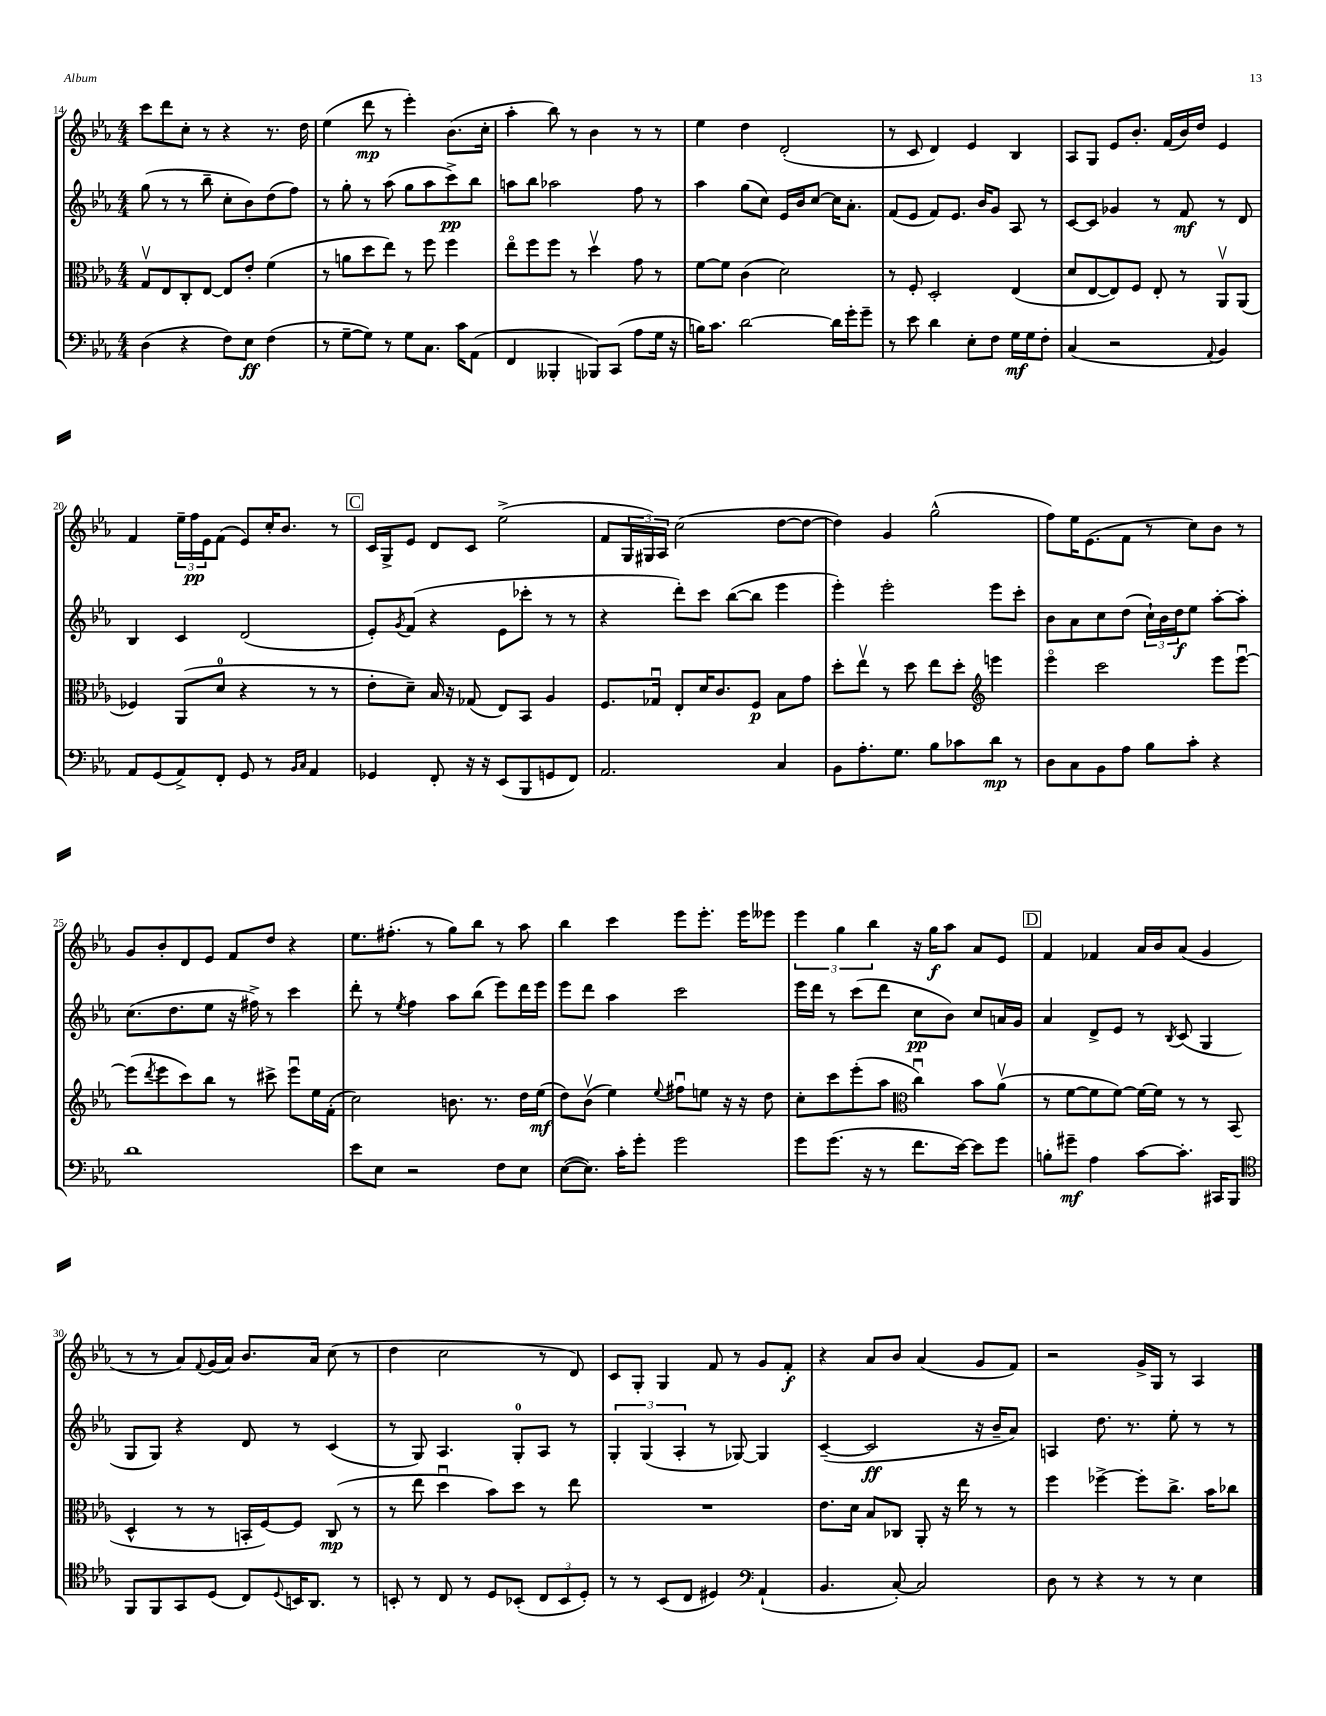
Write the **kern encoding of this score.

**kern	**dynam	**kern	**dynam	**kern	**dynam	**kern	**dynam
*part4	*part4	*part3	*part3	*part2	*part2	*part1	*part1
*staff4	*staff4	*staff3	*staff3	*staff2	*staff2	*staff1	*staff1
*clefF4	*	*clefC3	*	*clefG2	*	*clefG2	*
*k[b-e-a-]	*	*k[b-e-a-]	*	*k[b-e-a-]	*	*k[b-e-a-]	*
*M4/4	*	*M4/4	*	*M4/4	*	*M4/4	*
=14	=14	=14	=14	=14	=14	=14	=14
(4D\	.	8Gv/L	.	(8gg\	.	8ccc\L	.
.	.	8E-/	.	8r	.	8ddd\	.
4r	.	8C'/	.	8r	.	8cc'\J	.
.	.	[8E-/J	.	8bb-~\	.	8r	.
8F\L)	.	8E-/L]	.	8cc'\L	.	4r	.
8E-\J	ff	8e-'/J	.	8b-\)	.	.	.
(4F\	.	(4f\	.	(8dd\	.	8.r	.
.	.	.	.	8ff\J)	.	.	.
.	.	.	.	.	.	16dd\	.
=15	=15	=15	=15	=15	=15	=15	=15
8r	.	8r	.	8r	.	(4ee-\	.
[8G~\L	.	8an\L	.	8gg'\	.	.	.
8G\J])	.	8dd\	.	8r	.	8ddd\	mp
8r	.	8ee-\J)	.	(8aa-\	.	8r	.
8G\L	.	8r	.	8gg\L	.	4eee-'\)	.
8.C\J	.	8ff\	.	8aa-\	.	.	.
.	.	4ff\	.	8ccc^\)	pp	(8.b-\L	.
16c\KL	.	.	.	.	.	.	.
(8AA-\J	.	.	.	8bb-\J	.	.	.
.	.	.	.	.	.	16cc'\Jk	.
=16	=16	=16	=16	=16	=16	=16	=16
4FF/	.	8ee-\L	.	8aan\L	.	4aa-'\	.
.	.	8ff\	.	8bb-\J	.	.	.
4BBB--X'/	.	8ff\J	.	2aa-X\	.	8bb-\)	.
.	.	8r	.	.	.	8r	.
8BBB-X/L)	.	4ddv\	.	.	.	4b-\	.
(8CC/J	.	.	.	.	.	.	.
8A-\L	.	8g\	.	8ff\	.	8r	.
16G\Jk	.	8r	.	8r	.	8r	.
16r	.	.	.	.	.	.	.
=17	=17	=17	=17	=17	=17	=17	=17
16Bn\KL)	.	[8f\L	.	4aa-\	.	4ee-\	.
8.c\J	.	.	.	.	.	.	.
.	.	8f\J]	.	.	.	.	.
[2d\	.	(4c\	.	(8gg\L	.	4dd\	.
.	.	.	.	8cc\J)	.	.	.
.	.	2d\)	.	16e-/LL	.	(2d'/	.
.	.	.	.	16b-/J	.	.	.
.	.	.	.	[8cc/J	.	.	.
16d\LL]	.	.	.	16cc\KL]	.	.	.
16g'\J	.	.	.	8.a-'\J	.	.	.
8g~\J	.	.	.	.	.	.	.
=18	=18	=18	=18	=18	=18	=18	=18
8r	.	8r	.	(8f/L	.	8r	.
8e-\	.	8F'/	.	8e-/J	.	8c/	.
4d\	.	2D'/	.	8f/L)	.	4d/)	.
.	.	.	.	8.e-/J	.	.	.
8E-'\L	.	.	.	.	.	4e-/	.
.	.	.	.	16b-/KL	.	.	.
8F\J	.	.	.	8g/J	.	.	.
16G\LL	mf	(4E-/	.	8A-/	.	4B-/	.
16G\J	.	.	.	.	.	.	.
8F'\J	.	.	.	8r	.	.	.
=19	=19	=19	=19	=19	=19	=19	=19
(4C/	.	8d/L	.	[8c/L	.	8A-/L	.
.	.	[8E-/	.	8c/J]	.	8G/J	.
2r	.	8E-/])	.	4g-X/	.	8e-/L	.
.	.	8F/J	.	.	.	8.b-'/J	.
.	.	8E-'/	.	8r	.	.	.
.	.	.	.	.	.	(16f/LL	.
.	.	8r	.	8f/	mf	16b-/)	.
.	.	.	.	.	.	16dd/JJ	.
8qqAA-/	.	.	.	.	.	.	.
4BB-/)	.	8AA-v/L	.	8r	.	4e-/	.
.	.	(8AA-/J	.	8d/	.	.	.
!!LO:LB:g=z
=20	=20	=20	=20	=20	=20	=20	=20
8AA-/L	.	4F-X/)	.	4B-/	.	4f/	.
(8GG/	.	.	.	.	.	.	.
8AA-^/)	.	(8AA-/L	.	4c/	.	24ee-~\LL	.
.	.	.	.	.	.	24ff\	pp
.	.	.	.	.	.	24e-\J	.
8FF'/J	.	8d/J	.	.	.	(8f\J	.
8GG/	.	4r	.	(2d/	.	8e-/L)	.
8r	.	.	.	.	.	16cc'/K	.
.	.	.	.	.	.	8.b-/J	.
16qqBB-/LL	.	.	.	.	.	.	.
16qqC/JJ	.	.	.	.	.	.	.
4AA-/	.	8r	.	.	.	.	.
.	.	8r	.	.	.	8r	.
!!LO:REH:place=s1:t=C
=21	=21	=21	=21	=21	=21	=21	=21
4GG-X/	.	8e-'\L	.	8e-'/L)	.	16c/LL	.
.	.	.	.	.	.	16G^/J	.
.	.	.	.	8qg/	.	.	.
.	.	8d~\J)	.	(8f/J	.	8e-/J	.
8FF'/	.	16B-/	.	4r	.	8d/L	.
.	.	16r	.	.	.	.	.
16r	.	(8G-X/	.	.	.	8c/J	.
16r	.	.	.	.	.	.	.
(8EE-/L	.	8E-/L)	.	8e-\L	.	(2ee-^\	.
8BBB-/	.	8BB-/J	.	8ccc-X'\J	.	.	.
8GGn/	.	4A-/	.	8r	.	.	.
8FF/J)	.	.	.	8r	.	.	.
=22	=22	=22	=22	=22	=22	=22	=22
2.AA-/	.	8.F/L	.	4r	.	8f/L	.
.	.	.	.	.	.	24G/L	.
.	.	.	.	.	.	24G#X/)	.
.	.	16G-Xu/Jk	.	.	.	.	.
.	.	.	.	.	.	24A-/JJ	.
.	.	8E-'/L	.	8ddd'\L)	.	(2cc\	.
.	.	16d/K	.	8ccc\J	.	.	.
.	.	8.c/	.	.	.	.	.
.	.	.	.	([8bb-\L	.	.	.
.	.	8F/J	p	8bb-\J]	.	.	.
4C/	.	8B-\L	.	4eee-\	.	[8dd\L	.
.	.	8g\J	.	.	.	8dd\J_	.
=23	=23	=23	=23	=23	=23	=23	=23
8BB-\L	.	8dd'\L	.	4eee-'\)	.	4dd\])	.
8.A-'\	.	8ee-v\J	.	.	.	.	.
.	.	8r	.	2eee-'\	.	4g/	.
8.G\J	.	.	.	.	.	.	.
.	.	8dd\	.	.	.	.	.
8B-\L	.	8ee-\L	.	.	.	(2gg^^\	.
8c-X\	.	8dd'\J	.	.	.	.	.
*	*	*clefG2	*	*	*	*	*
8d\J	mp	4eeen\	.	8eee-\L	.	.	.
8r	.	.	.	8ccc'\J	.	.	.
=24	=24	=24	=24	=24	=24	=24	=24
8D\L	.	4eee-\	.	8b-\L	.	8ff\L)	.
8C\	.	.	.	8a-\	.	16ee-\K	.
.	.	.	.	.	.	(8.e-\	.
8BB-\	.	2ccc\	.	8cc\	.	.	.
8A-\J	.	.	.	(8dd\J	.	8f\J	.
8B-\L	.	.	.	24cc`\LL)	.	8r	.
.	.	.	.	24b-\	.	.	.
.	.	.	.	24dd\J	f	.	.
8c'\J	.	.	.	8ee-\J	.	8cc\L)	.
4r	.	8eee-\L	.	[8aa-'\L	.	8b-\J	.
.	.	[8eee-u\J	.	8aa-'\J]	.	8r	.
!!LO:LB:g=z
=25	=25	=25	=25	=25	=25	=25	=25
1d	.	(8eee-\L]	.	(8.cc\L	.	8g/L	.
.	.	8qddd/	.	.	.	.	.
.	.	8eee-\	.	.	.	8b-'/	.
.	.	.	.	8.dd\	.	.	.
.	.	8ccc\)	.	.	.	8d/	.
.	.	8bb-\J	.	8ee-\J	.	8e-/J	.
.	.	8r	.	16r	.	8f/L	.
.	.	.	.	16ff#X^\)	.	.	.
.	.	8ccc#X^\	.	8r	.	8dd/J	.
.	.	8eee-u\L	.	4ccc\	.	4r	.
.	.	16ee-\L	.	.	.	.	.
.	.	(16f'\JJ	.	.	.	.	.
=26	=26	=26	=26	=26	=26	=26	=26
8e-\L	.	2cc\)	.	8ddd'\	.	8.ee-\L	.
8E-\J	.	.	.	8r	.	.	.
.	.	.	.	.	.	(8.ff#X'\J	.
.	.	.	.	8qee-/	.	.	.
2r	.	.	.	4ff\	.	.	.
.	.	.	.	.	.	8r	.
.	.	8.bn\	.	8aa-\L	.	8gg\L)	.
.	.	.	.	(8bb-\J	.	8bb-\J	.
.	.	8.r	.	.	.	.	.
8F\L	.	.	.	8eee-\L)	.	8r	.
8E-\J	.	16dd\LL	.	16ddd\L	.	8aa-\	.
.	.	(16ee-\JJ	mf	16eee-\JJ	.	.	.
=27	=27	=27	=27	=27	=27	=27	=27
([8E-\L	.	8dd\L)	.	8eee-\L	.	4bb-\	.
8.E-\J])	.	(8b-v\J	.	8ddd\J	.	.	.
.	.	4ee-\)	.	4aa-\	.	4ccc\	.
16c'\KL	.	.	.	.	.	.	.
8g'\J	.	.	.	.	.	.	.
.	.	8qqee-/	.	.	.	.	.
2g\	.	8ff#Xu\L	.	2ccc\	.	8eee-\L	.
.	.	8een\J	.	.	.	8.eee-'\J	.
.	.	16r	.	.	.	.	.
.	.	16r	.	.	.	16eee-\KL	.
.	.	8dd\	.	.	.	8eee--X\J	.
=28	=28	=28	=28	=28	=28	=28	=28
8g\L	.	8cc'\L	.	16eee-\LL	.	6eee-\	.
.	.	.	.	16ddd\JJ	.	.	.
(8.g\J	.	8ccc\	.	8r	.	.	.
.	.	.	.	.	.	6gg\	.
.	.	(8eee-'\	.	(8ccc\L	.	.	.
16r	.	.	.	.	.	.	.
.	.	.	.	.	.	6bb-\	.
8r	.	8aa-\J	.	8ddd\J	.	.	.
*	*	*clefC3	*	*	*	*	*
8.f\L	.	4ccu\)	.	8cc\L	pp	16r	.
.	.	.	.	.	.	16gg\KL	f
.	.	.	.	8b-\J)	.	8aa-\J	.
[16e-\Jk)	.	.	.	.	.	.	.
8e-\L]	.	8b-\L	.	8cc/L	.	8a-/L	.
8g\J	.	(8a-v\J	.	16an/L	.	8e-/J	.
.	.	.	.	16g/JJ	.	.	.
!!LO:REH:place=s1:t=D
=29	=29	=29	=29	=29	=29	=29	=29
8Bn'\L	.	8r	.	4a-/	.	4f/	.
8g#X~\J	mf	[8f\L	.	.	.	.	.
4A-\	.	8f\]	.	8d^/L	.	4f-X/	.
.	.	[8f\J)	.	8e-/J	.	.	.
[8c\L	.	16f\LL_	.	8r	.	16a-/LL	.
.	.	16f\JJ]	.	.	.	16b-/J	.
.	.	.	.	8qB-/	.	.	.
8.c'\J]	.	8r	.	(8c/	.	(8a-/J	.
.	.	8r	.	4G/	.	4g/	.
16CC#X/KL	.	.	.	.	.	.	.
8BBB-/J	.	(8BB-/	.	.	.	.	.
!!LO:LB:g=z
=30	=30	=30	=30	=30	=30	=30	=30
*clefC4	*	*	*	*	*	*	*
8FF/L	.	4D^^/	.	8G/L	.	8r	.
8FF/	.	.	.	8G/J)	.	8r	.
8GG/	.	8r	.	4r	.	8a-/L)	.
.	.	.	.	.	.	8qqf/	.
(8D/J	.	8r	.	.	.	(16g/L	.
.	.	.	.	.	.	16a-/JJ)	.
8C/L)	.	16BBn'/LL	.	8d/	.	8.b-/L	.
.	.	[16F/J)	.	.	.	.	.
8qqD/	.	.	.	.	.	.	.
16BBn/K	.	8F/J]	.	8r	.	.	.
8.AA-/J	.	.	.	.	.	16a-/Jk	.
.	.	(8C/	mp	(4c/	.	(8cc\	.
8r	.	8r	.	.	.	8r	.
=31	=31	=31	=31	=31	=31	=31	=31
8BBn'/	.	8r	.	8r	.	4dd\	.
8r	.	8ee-\	.	8G/)	.	.	.
8C/	.	4ddu\	.	4.A-/	.	2cc\	.
8r	.	.	.	.	.	.	.
8D/L	.	8b-\L)	.	.	.	.	.
(8BB-X'/J	.	8dd\J	.	8G'/L	.	.	.
12C/L	.	8r	.	8A-/J	.	8r	.
12BB-/	.	.	.	.	.	.	.
.	.	8ee-\	.	8r	.	8d/)	.
12D'/J)	.	.	.	.	.	.	.
=32	=32	=32	=32	=32	=32	=32	=32
8r	.	1r	.	6G'/	.	8c/L	.
8r	.	.	.	.	.	8G'/J	.
.	.	.	.	(6G/	.	.	.
(8BB-/L	.	.	.	.	.	4G/	.
.	.	.	.	6A-'/	.	.	.
8C/J	.	.	.	.	.	.	.
4D#X/)	.	.	.	8r	.	8f/	.
.	.	.	.	[8G-X/)	.	8r	.
*clefF4	*	*	*	*	*	*	*
(4AA-`/	.	.	.	4G-/]	.	8g/L	.
.	.	.	.	.	.	8f'/J	f
=33	=33	=33	=33	=33	=33	=33	=33
4.BB-/	.	8.e-\L	.	([4c~/	.	4r	.
.	.	16d\Jk	.	.	.	.	.
.	.	8B-/L	.	2c/]	ff	8a-/L	.
[8C'/)	.	8C-X/J	.	.	.	8b-/J	.
2C/]	.	8AA-'/	.	.	.	(4a-/	.
.	.	16r	.	.	.	.	.
.	.	16ee-\	.	.	.	.	.
.	.	8r	.	16r	.	8g/L	.
.	.	.	.	16b-~/KL	.	.	.
.	.	8r	.	8a-/J)	.	8f/J)	.
=34	=34	=34	=34	=34	=34	=34	=34
8D\	.	4ff\	.	4An/	.	2r	.
8r	.	.	.	.	.	.	.
4r	.	[4ff-X^\	.	8.dd\	.	.	.
.	.	.	.	8.r	.	.	.
8r	.	8ff-'\L]	.	.	.	16g^/LL	.
.	.	.	.	.	.	16G/JJ	.
8r	.	8.cc^\J	.	8ee-'\	.	8r	.
4E-\	.	.	.	8r	.	4A-/	.
.	.	16b-\KL	.	.	.	.	.
.	.	8cc-X\J	.	8r	.	.	.
==	==	==	==	==	==	==	==
*-	*-	*-	*-	*-	*-	*-	*-
